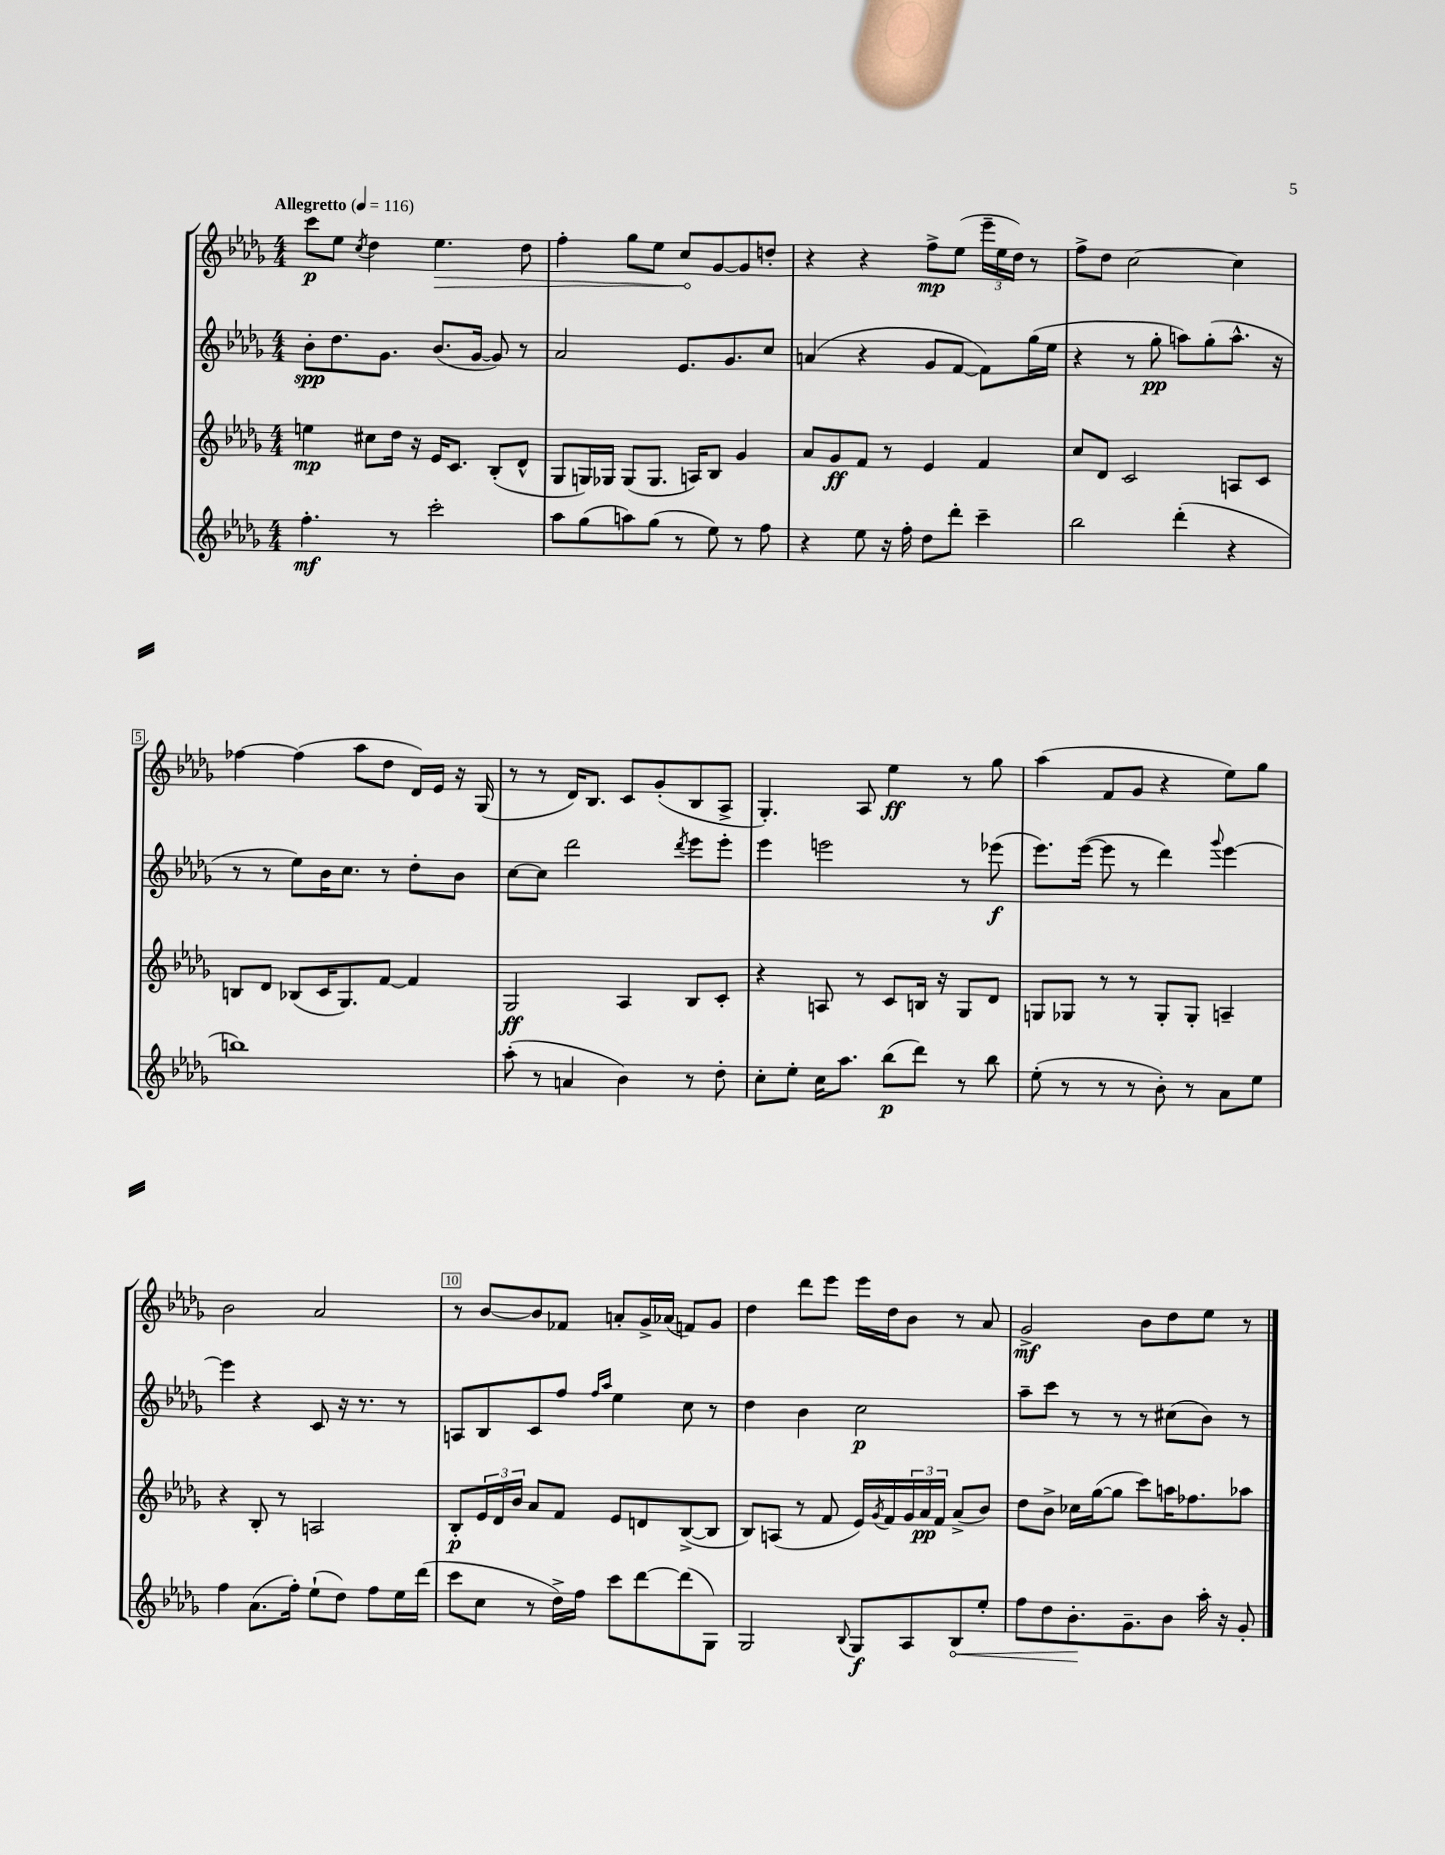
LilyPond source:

<<
\new StaffGroup <<
\new Staff = "s0" {
    \clef treble \key des \major \numericTimeSignature \time 4/4 \tempo "Allegretto" 4 = 116
    c'''8\p ees''8 \acciaccatura { c''8 } des''4 \once \override Hairpin.circled-tip = ##t ees''4.\> des''8 |
    f''4-. ges''8 ees''8 c''8\! ges'8~ ges'8 d''8-. |
    r4 r4 f''8->\mp ees''8( \tuplet 3/2 { ees'''16-- ees''16 des''16) } r8 |
    f''8-> des''8 c''2~ c''4 |
    fes''4~ fes''4( aes''8 des''8 des'16) ees'16 r16 ges16( |
    r8 r8 des'16) bes8. c'8 ges'8-.( bes8 aes8-> |
    ges4.-.) aes8 ees''4\ff r8 ges''8 |
    aes''4( f'8 ges'8 r4 ees''8) ges''8 |
    bes'2 aes'2 |
    r8 bes'8~ bes'8 fes'8 a'8-. ges'16-> aes'16( f'8) ges'8 |
    des''4 des'''8 ees'''8 ees'''16 des''16 bes'8 r8 aes'8 |
    ges'2->\mf bes'8 des''8 ees''8 r8 \bar "|." |
}
\new Staff = "s1" {
    \clef treble \key des \major \numericTimeSignature \time 4/4
    bes'8-.\spp des''8. ges'8. bes'8.( ges'16~ ges'8) r8 |
    aes'2 ees'8. ges'8. c''8 |
    a'4( r4 ges'8 f'8~ f'8) ges''16( ees''16 |
    r4 r8 ges''8-.\pp a''8) ges''8-.( a''8.-^ r16 |
    r8 r8 ees''8) bes'16 c''8. r8 des''8-. bes'8 |
    c''8~ c''8 des'''2 \acciaccatura { des'''8 } ees'''8 ees'''8-. |
    ees'''4 e'''2 r8 ees'''8\f( |
    ees'''8.) ees'''16~( ees'''8 r8 des'''4) \appoggiatura { ges'''8 } ees'''4~ |
    ees'''4 r4 c'8 r16 r8. r8 |
    a8 bes8 c'8 f''8 \grace { f''16 aes''16 } ees''4 c''8 r8 |
    des''4 bes'4 c''2\p |
    aes''8-- c'''8 r8 r8 r8 cis''8( bes'8) r8 \bar "|." |
}
\new Staff = "s2" {
    \clef treble \key des \major \numericTimeSignature \time 4/4
    e''4\mp cis''8 des''16 r16 ees'16 c'8. bes8-.( des'8-^ |
    ges8 g16) ges16 ges8( ges8. a16) bes8 ges'4 |
    aes'8 ges'8\ff f'8 r8 ees'4 f'4 |
    c''8 des'8 c'2 a8 c'8 |
    b8 des'8 bes8( c'16 ges8.) f'8~ f'4 |
    ges2\ff aes4 bes8 c'8-. |
    r4 a8 r8 c'8 b16 r16 ges8 des'8 |
    g8 ges8 r8 r8 ges8-. ges8-. a4-- |
    r4 bes8-. r8 a2 |
    bes8-.\p \tuplet 3/2 { ees'16 des'16 bes'16 } aes'8 f'8 ees'8 d'8 bes8~->( bes8 |
    bes8) a8( r8 f'8 ees'16) \acciaccatura { ges'8 } f'16 \tuplet 3/2 { ges'16 aes'16\pp f'16 } aes'8->( bes'8) |
    des''8 bes'8-> ces''16 ges''16~( ges''8 c'''8) a''16 fes''8. aes''8 \bar "|." |
}
\new Staff = "s3" {
    \clef treble \key des \major \numericTimeSignature \time 4/4
    f''4.-.\mf r8 c'''2-. |
    aes''8 ges''8( a''8) ges''8( r8 ees''8) r8 f''8 |
    r4 ees''8 r16 f''16-. des''8 des'''8-. c'''4-- |
    bes''2 des'''4-.( r4 |
    b''1) |
    aes''8-.( r8 a'4 bes'4) r8 des''8-. |
    c''8-. ees''8-. c''16 aes''8. bes''8\p( des'''8) r8 bes''8 |
    ees''8-.( r8 r8 r8 bes'8-.) r8 aes'8 ees''8 |
    f''4 aes'8.( f''16-.) ees''8-!( des''8) f''8 ees''16 des'''16( |
    c'''8 c''8 r8 des''16->) f''16 c'''8 des'''8~ des'''8( ges8) |
    ges2 \appoggiatura { bes8 } ges8\f aes8 \once \override Hairpin.circled-tip = ##t bes8\< ees''8-. |
    f''8 des''8 bes'8.-.\! ges'8.-- bes'8 aes''16-. r16 ges'8-. \bar "|." |
}
>>
>>
\layout { \context { \Score \override BarNumber.break-visibility = ##(#f #t #t) barNumberVisibility = #(every-nth-bar-number-visible 5) \override BarNumber.stencil = #(make-stencil-boxer 0.1 0.3 ly:text-interface::print) } }
